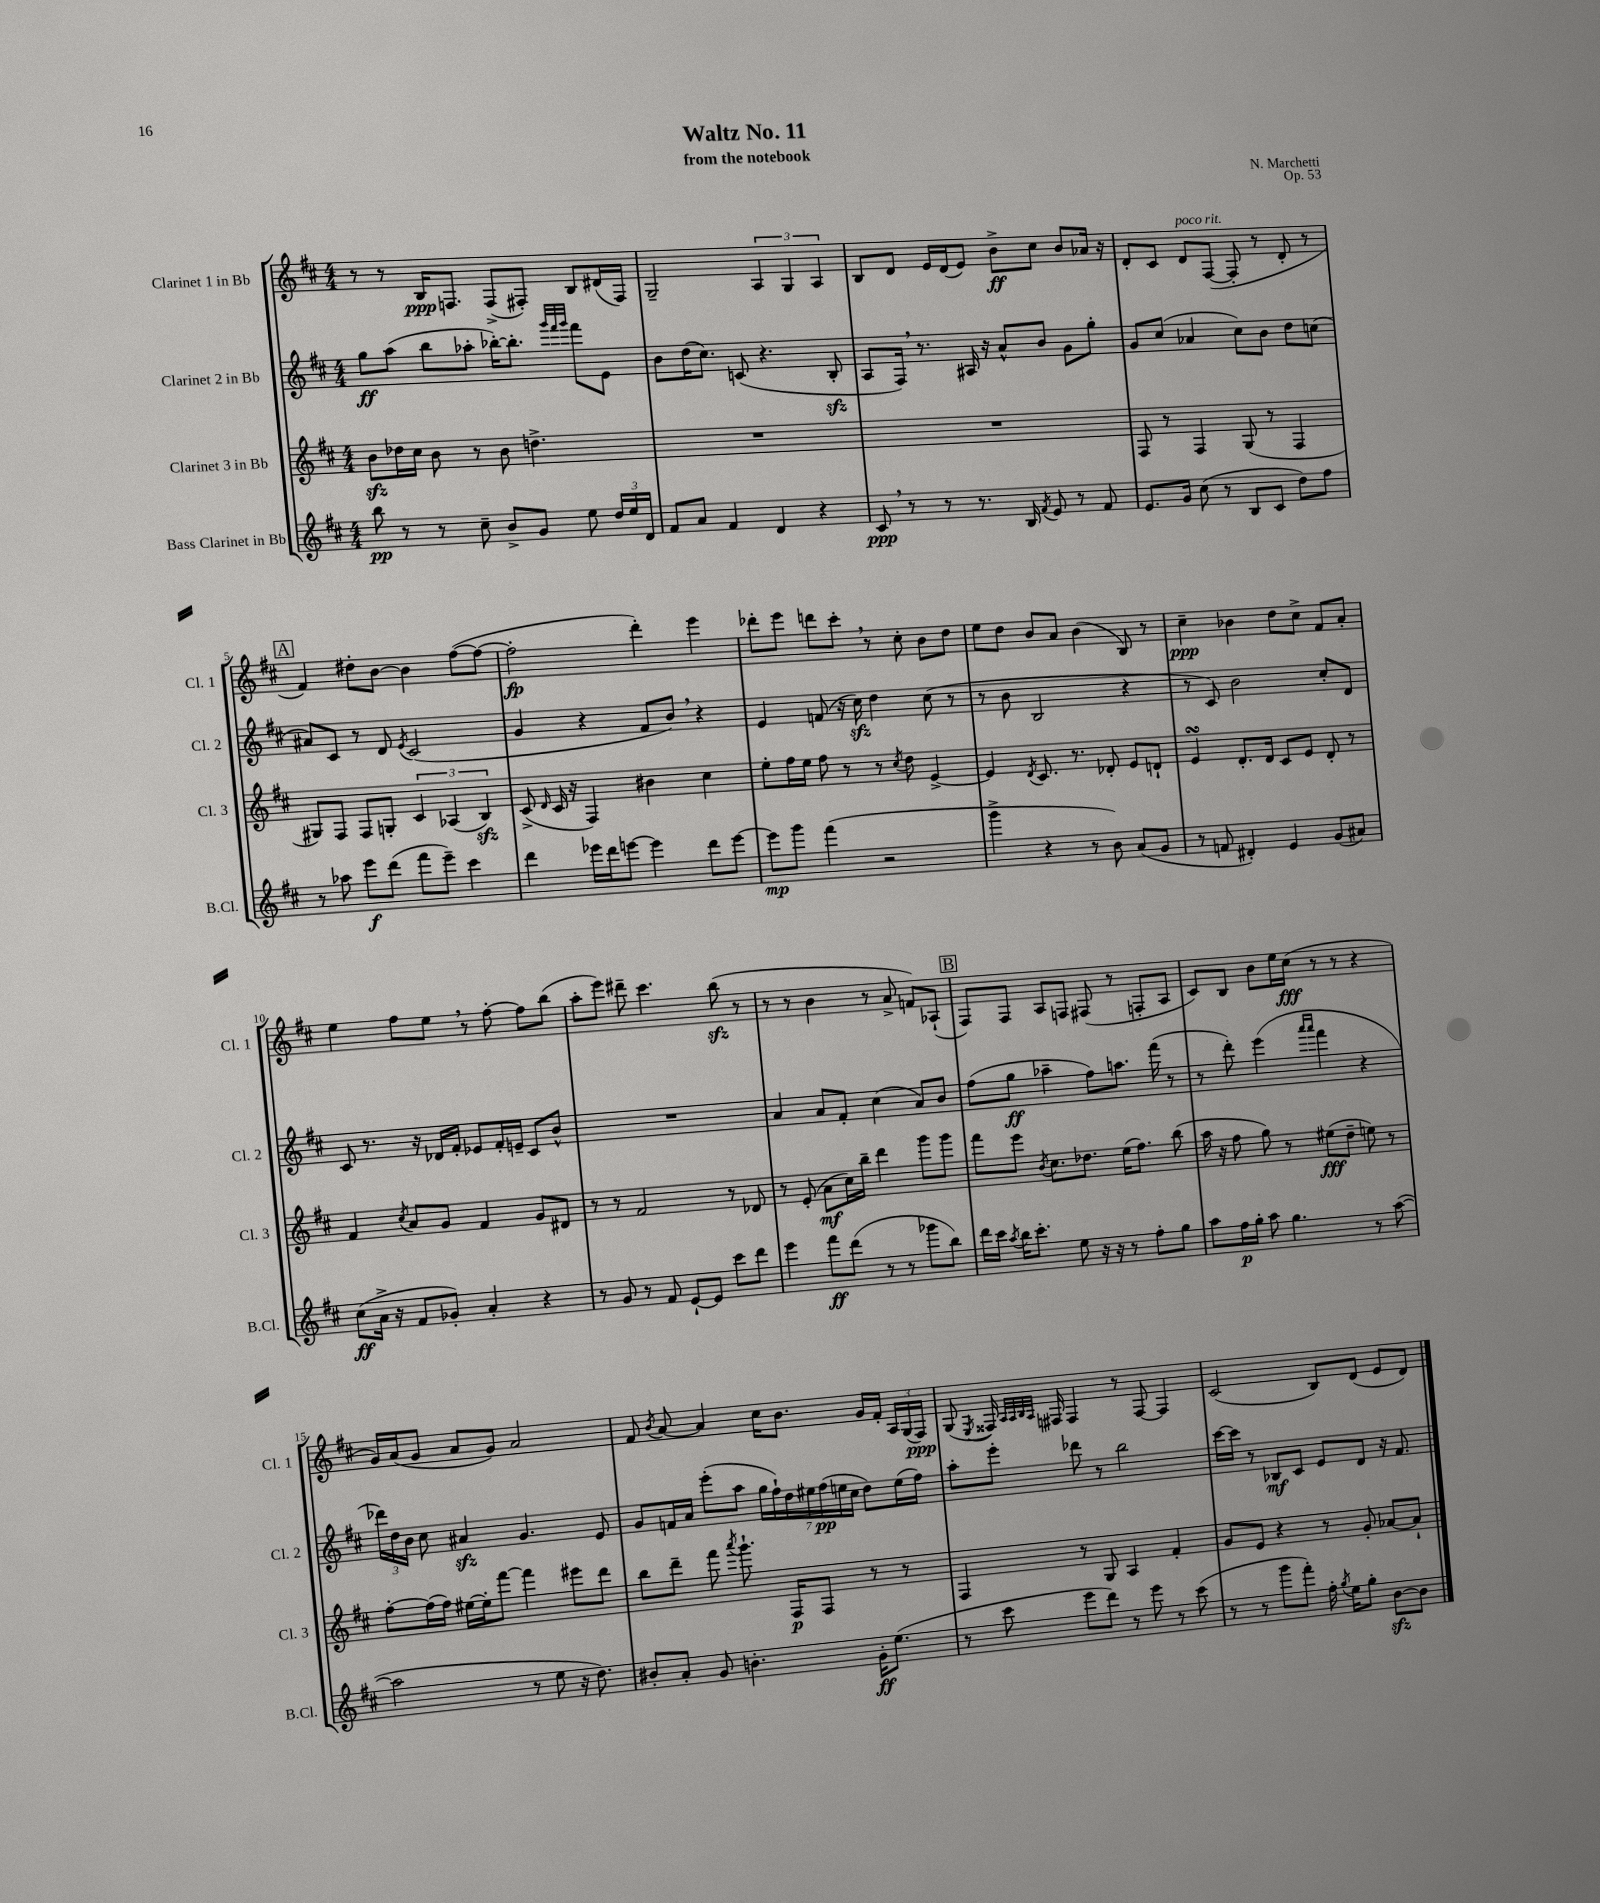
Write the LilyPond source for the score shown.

\header { title = "Waltz No. 11" composer = "N. Marchetti" subtitle = "from the notebook" opus = "Op. 53" }
<<
\new StaffGroup <<
\new Staff = "s0" \with { instrumentName = "Clarinet 1 in Bb" shortInstrumentName = "Cl. 1" } {
    \clef treble \key d \major \numericTimeSignature \time 4/4
    \autoBeamOff r8 r8 b16[\ppp f8.] f8[->( fis8]-.) b8[ dis'16( fis16]) |
    g2-- \tuplet 3/2 { a4 g4 a4 } |
    b8[ d'8] e'16[ d'16( e'8]) b'8[->\ff cis''8] b'8[ aes'16] r16 |
    d'8[-. cis'8] d'8[^\markup { \italic "poco rit." } fis8]~( fis8-. r8 d'8-. r8 |
    \mark \markup { \box "A" } fis'4) dis''8[-. b'8]~ b'4 fis''8[~( fis''8]~ |
    fis''2-.\fp d'''4-.) e'''4 |
    des'''8[-. e'''8] d'''8[ cis'''8]-. \breathe r8 cis''8-. b'8[ d''8] |
    e''8[ d''8] b'8[ a'8] b'4( b8) r8 |
    cis''4--\ppp bes'4 d''8[ cis''8]-> fis'8[ a'8]-. |
    e''4 fis''8[ e''8] \breathe r8 fis''8~-. fis''8[ b''8]( |
    a''8[-. e'''8]) dis'''8-- cis'''4. b''8\sfz( r8 |
    r8 r8 b'4 r8 a'8-> f'8[) aes8]-!( |
    \mark \markup { \box "B" } fis8[) fis8] a8[ f8] fis8( r8 f8[-. a8] |
    cis'8[) b8] b'8[ e''16 cis''16]\fff( r8 r8 r4 |
    g'16[) a'16( g'8] a'8[ g'8]) a'2 |
    fis'8 \acciaccatura { b'8 } a'8~ a'4 cis''16[ b'8.] g'16[ fis'16]-. \tuplet 3/2 { a16[ g16( fis16]\ppp) } |
    g8( \acciaccatura { e8 } fisis16) \grace { a32[ a32 b32 a32] } fis16 fis4 r8 fis8~ fis4 |
    cis'2( b8[) d'8]( e'8[ d'8]) \bar "|." |
}
\new Staff = "s1" \with { instrumentName = "Clarinet 2 in Bb" shortInstrumentName = "Cl. 2" } {
    \clef treble \key d \major \numericTimeSignature \time 4/4
    \autoBeamOff g''8[\ff a''8]( b''8[ aes''8]-. bes''16[~-.) bes''8.]-. \grace { g'''32[ fis'''32 g'''32] } fis'''8[ e'8] |
    b'8[ d''16( cis''8.]) c'8( r4. b8-.\sfz |
    a8[ fis16]) \breathe r8. ais16 r16 a'8[-^ b'8] g'8[ g''8]-. |
    g'8[ cis''8]( aes'4 cis''8[) b'8] d''8[ c''8]( |
    \mark \markup { \box "A" } ais'8[) cis'8] r8 d'8 \acciaccatura { e'8 } cis'2( |
    g'4 r4 fis'8[ b'8]) \breathe r4 |
    e'4 f'8( r16 cis''16\sfz) d''4 cis''8( r8 |
    r8 b'8 b2 r4 |
    r8 cis'8) b'2 cis''8[-. d'8] |
    cis'8 r8. r16 des'16[ fis'16]-. ees'8[ fis'16-. e'16]-- cis'8[ b'8]-^ |
    R1 |
    a'4 a'8[ fis'8]-. cis''4( a'8[) b'8] |
    \mark \markup { \box "B" } fis''8[( g''8]\ff aes''4-- fis''8[) a''8.] fis'''16( r8 |
    r8 d'''8-.) e'''4( \grace { a'''16[ a'''16] } fis'''4 r4 |
    \tuplet 3/2 { des'''16[) d''16 b'16] } cis''8 ais'4\sfz g'4. e'8 |
    g'8[ f'16 a'16] e'''8[-.( a''8] \tuplet 7/4 { g''16[ fis''16-!) d''16 eis''16 fis''16\pp( e''16 cis''16] } d''8[) e''16( fis''16]) |
    a''8[-. e'''8]-. des'''8 r8 b''2 |
    cis'''16[~ cis'''16] r8 bes8[\mf cis'8] e'8[ d'8] r16 fis'8. \bar "|." |
}
\new Staff = "s2" \with { instrumentName = "Clarinet 3 in Bb" shortInstrumentName = "Cl. 3" } {
    \clef treble \key d \major \numericTimeSignature \time 4/4
    \autoBeamOff b'8[\sfz des''16 cis''16] b'8 r8 b'8 d''4.-> |
    R1 |
    R1 |
    fis8 r8 fis4 g8( r8 fis4 |
    \mark \markup { \box "A" } gis8[) fis8] fis8[ g8]-. \tuplet 3/2 { cis'4 aes4( b4\sfz) } |
    cis'8->( \grace { d'16 } cis'16 r16 fis4) bis'4 cis''4 |
    e''8[-. fis''16 e''16] fis''8 r8 r8 \acciaccatura { cis''8 } d''8 e'4~-> |
    e'4 \acciaccatura { d'8 } cis'8. r8. des'8-. e'8[ d'8]-! |
    e'4\turn d'8.[-. d'16] cis'8[ e'8] d'8-. r8 |
    fis'4 \acciaccatura { cis''8 } a'8[ g'8] fis'4 g'8[ dis'8] |
    r8 r8 fis'2 r8 des'8 |
    r8 e'8-.( a'8[\mf cis''16) b''16]-- d'''4 g'''8[ g'''8] |
    \mark \markup { \box "B" } fis'''8[ e'''8] \acciaccatura { b'8 } cis''8.[ des''8.] e''16[( fis''8.]) b''8( |
    a''16 r16 fis''8 g''8) r8 eis''8[\fff( d''8]-- e''8) r8 |
    fis''8[~-. fis''16( fis''16]) eis''16[~ eis''16-. fis'''8]~ fis'''4 eis'''8[ d'''8] |
    b''8[ d'''8]-- fis'''8 \acciaccatura { a'''8 } g'''8.-! fis16[\p fis8] r8 r8 |
    fis4 r8 g8 a4 fis'4-. |
    g'8[ e'8] r4 r8 g'8-. aes'8[~ aes'8]-! \bar "|." |
}
\new Staff = "s3" \with { instrumentName = "Bass Clarinet in Bb" shortInstrumentName = "B.Cl." } {
    \clef treble \key d \major \numericTimeSignature \time 4/4
    \autoBeamOff b''8\pp r8 r8 cis''8-- b'8[-> g'8] e''8 \tuplet 3/2 { d''16[ e''16 d'16] } |
    fis'8[ a'8] fis'4 d'4 r4 |
    cis'8\ppp \breathe r8 r8 r8. b16 \acciaccatura { fis'8 } e'8 r8 fis'8 |
    e'8.[ g'16] cis''8( r8 b8[ cis'8] d''8[) fis''8] |
    \mark \markup { \box "A" } r8 aes''8 e'''8[\f d'''8]( fis'''8[ e'''8]--) cis'''4 |
    d'''4 ees'''16[ d'''16 e'''8]~ e'''4 d'''8[ e'''8]~ |
    e'''8[\mp g'''8] fis'''4( r2 |
    g'''4-> r4 r8 b'8) a'8[( g'8] |
    r8 f'8 dis'4-.) e'4 g'8[( ais'8]) |
    cis''8[\ff( a'16]-> r16 fis'8[ ges'8]-.) a'4-. r4 |
    r8 g'8 r8 fis'8 e'8[~-! e'8] cis'''8[ d'''8] |
    e'''4 fis'''8[\ff d'''8]( r8 r8 ges'''8[ b''8]) |
    \mark \markup { \box "B" } d'''16[ cis'''16] \acciaccatura { a''8 } b''16[ cis'''8.]-. e''8 r16 r16 r8 fis''8[-. g''8] |
    a''8[ fis''16\p g''16]-. a''8 g''4. r8 a''8~( |
    a''2 r8 e''8 r16 d''8.) |
    bis'8[-. a'8]-. g'8 b'4.-. g'16[-.\ff e''8.]( |
    r8 cis'''8 e'''8[ d'''8]) r8 e'''8 r8 cis'''8( |
    r8 r8 g'''8[ fis'''8]-.) fis''16-. \acciaccatura { g''8 } e''16[ g''8]-. b'8[~\sfz b'8] \bar "|." |
}
>>
>>
